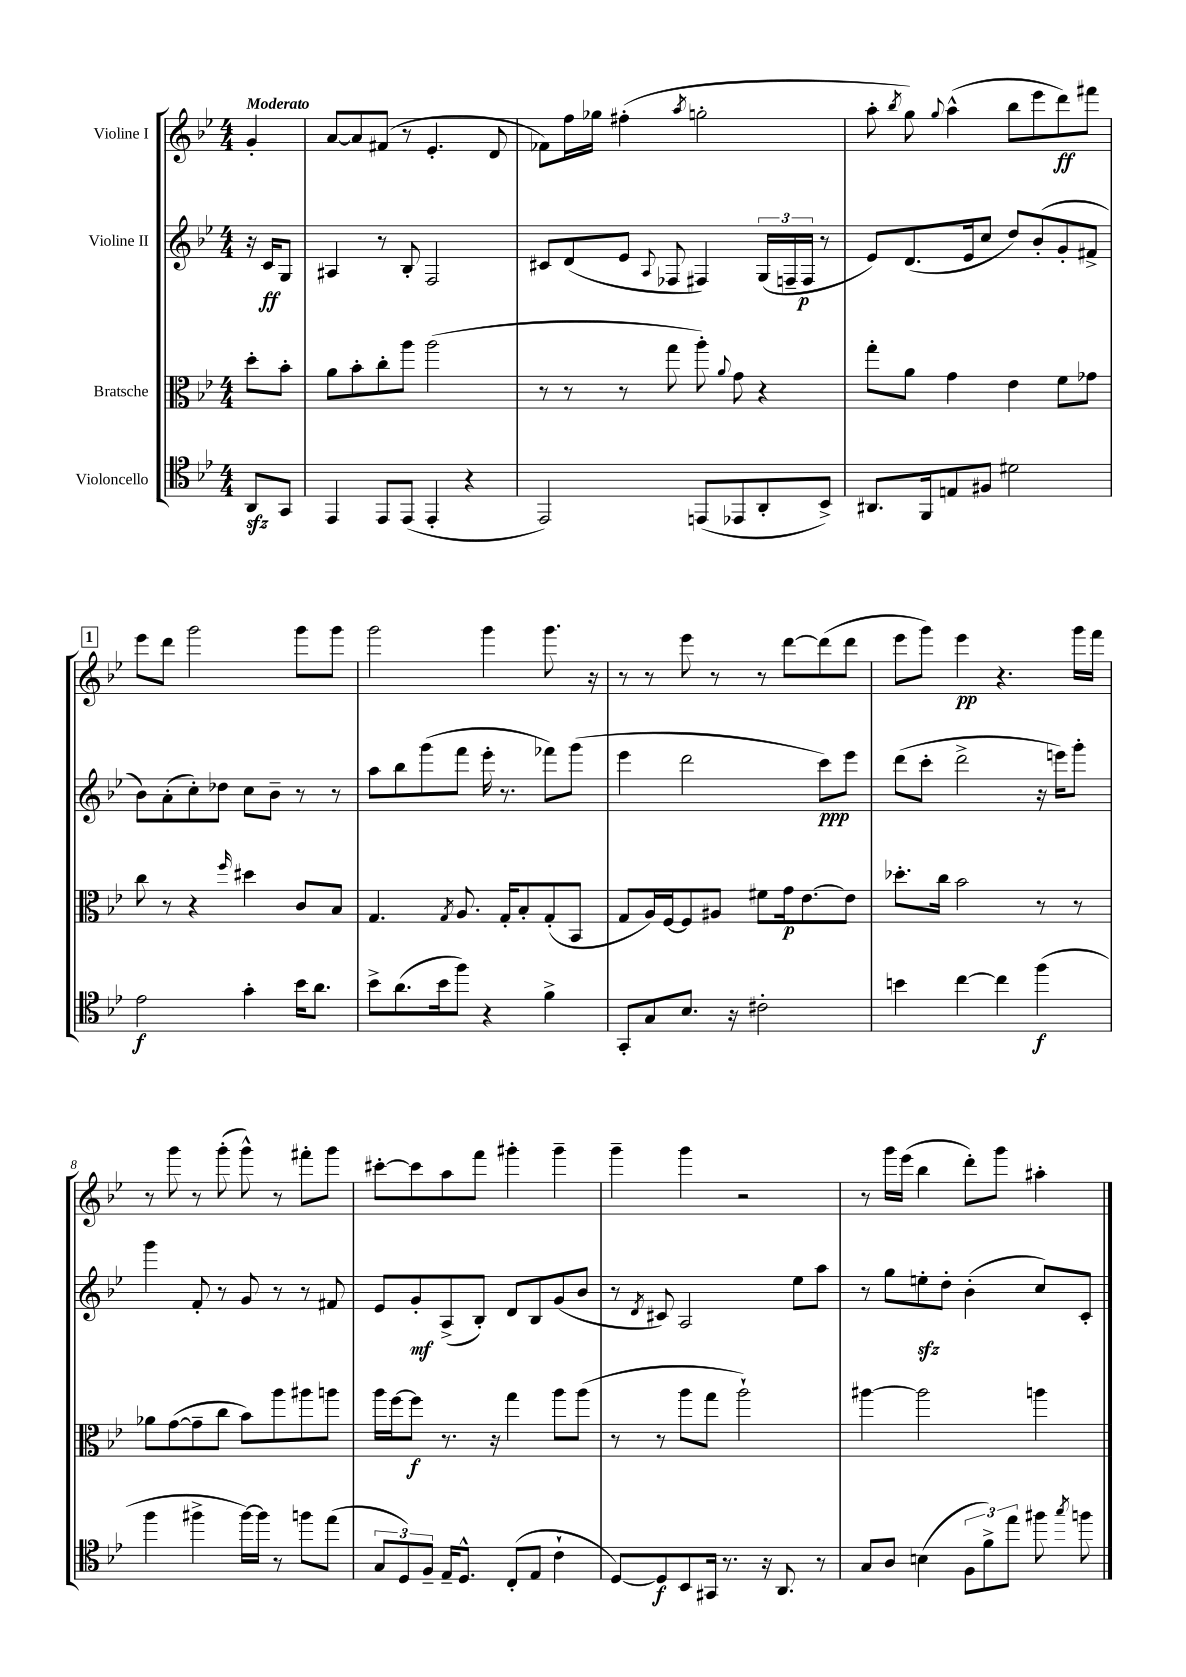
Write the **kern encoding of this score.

**kern	**kern	**kern	**kern
*staff4	*staff3	*staff2	*staff1
*clefC4	*clefC3	*clefG2	*clefG2
*k[b-e-]	*k[b-e-]	*k[b-e-]	*k[b-e-]
*M4/4	*M4/4	*M4/4	*M4/4
8AA/L	8dd'\L	16r	4g'/
.	.	16c/LK	.
8GG/J	8b-'\J	8G/J	.
=	=	=	=
4EE-/	8a\L	4A#/	[8a/L
.	8b-'\	.	8a/]
8EE-/L	8cc'\	8r	(8f#/J
(8EE-/J	8aa\J	8B-'/	8r
4EE-'/	(2aa\	2F/	4.e-'/
4r	.	.	.
.	.	.	8d/
=	=	=	=
2EE-/)	8r	8c#/L	8f-\L)
.	8r	(8d/	16ff\L
.	.	.	16gg-\JJ
.	8r	8e-/J	(4ff#'\
.	.	8qqA/	.
.	8gg\	8F-/	.
.	.	.	8qaa/
(8EE/L	8aa'\)	4F#/)	2gg'\
.	8qqa/	.	.
8EE-/	8g\	.	.
8AA'/	4r	(24G/LL	.
.	.	24F~/	.
.	.	24F/JJ	.
8BB-^/J)	.	8r	.
=	=	=	=
8.AA#/L	8gg'\L	8e-/L)	8aa'\
.	.	.	8qbb-/
.	8a\J	(8.d/	8gg\)
16FF/k	.	.	.
.	.	.	8qqgg/
8E/	4g\	.	(4aa^^\
.	.	16e-/k	.
8F#/J	.	8cc/J	.
2d#\	4e-\	8dd/L)	8bb-\L
.	.	(8b-'/	8eee-\
.	8f\L	8g'/	8ddd\)
.	8g-\J	8f#^/J	8fff#\J
=	=	=	=
2e-\	8cc\	8b-\L)	8eee-\L
.	8r	(8a'\	8ddd\J
.	4r	8cc'\)	2ggg\
.	.	8dd-\J	.
.	16qqff/	.	.
4g'\	4dd#\	8cc\L	.
.	.	8b-~\J	.
16b-\LK	8c/L	8r	8ggg\L
8.a\J	.	.	.
.	8B-/J	8r	8ggg\J
=	=	=	=
8b-^\L	4.G/	8aa\L	2ggg\
(8.a\	.	8bb-\	.
.	.	(8ggg\	.
16b-\k	.	.	.
.	8qG/	.	.
8ff\J)	8.A/	8fff\J	.
4r	.	16eee-'\	4ggg\
.	16G'/LK	8.r	.
.	8B-'/	.	.
4f^\	(8G'/	8fff-\L)	8.ggg\
.	8BB-/J	(8ggg\J	.
.	.	.	16r
=	=	=	=
8GG'/L	8G/L	4eee-\	8r
8G/	16A/L)	.	8r
.	[16F/J	.	.
8.B-/J	8F/]	2ddd\	8eee-\
.	8A#/J	.	8r
16r	.	.	.
2c#'\	8f#\L	.	8r
.	16g\k	.	[8ddd\L
.	[8.e-\	.	.
.	.	8ccc\L)	(8ddd\]
.	8e-\]J	8eee-\J	8ddd\J
=	=	=	=
4b\	8.dd-'\L	(8ddd\L	8eee-\L
.	.	8ccc'\J	8ggg\J)
.	16cc\Jk	.	.
[4cc\	2b-\	2ddd^\	4eee-\
4cc\]	.	.	4.r
(4ff\	8r	16r	.
.	.	16eee\LK)	.
.	8r	8ggg'\J	16ggg\LL
.	.	.	16fff\JJ
=	=	=	=
4ff\	8a-\L	4ggg\	8r
.	([8g\	.	8ggg\
4ff#^\	8g~\]	8f'/	8r
.	8cc\J	8r	(8ggg'\
[16ff#\LL)	8b-\L)	8g/	8ggg^^\)
16ff#\]JJ	.	.	.
8r	8aa\	8r	8r
8ff\L	8aa#\	8r	8fff#'\L
(8ee-\J	8aa\J	8f#/	8ggg\J
=	=	=	=
12G/L	16aa\LL	8e-/L	[8ccc#'\L
.	[16ff\J	.	.
12D/)	.	.	.
.	8ff\]J	8g'/	8ccc#\]
12F~/J	.	.	.
16E-~/LK	8.r	(8A^/	8aa\
8.D^^/J	.	.	.
.	.	8B-'/J)	8fff\J
.	16r	.	.
(8C'/L	4gg\	8d/L	4ggg#'\
8E-/J	.	8B-/	.
4c`\	8aa\L	(8g/	4ggg#~\
.	(8aa\J	8b-/J	.
=	=	=	=
[8D/L)	8r	8r	4ggg~\
.	.	8qd/	.
8D/]	8r	8c#/)	.
8BB-/	8aa\L	2A/	4ggg\
16GG#/Jk	8gg\J	.	.
8.r	.	.	.
.	2aa`\)	.	2r
16r	.	.	.
8.AA/	.	.	.
.	.	8ee-\L	.
8r	.	8aa\J	.
=	=	=	=
8G/L	[4aa#\	8r	8r
8A/J	.	8gg\L	16ggg\LL
.	.	.	(16eee-\JJ
(4B\	2aa#\]	8ee'\	4bb-\
.	.	8dd'\J	.
12F\L	.	(4b-'\	8ddd'\L)
12f^\)	.	.	.
.	.	.	8ggg\J
12ee-\J	.	.	.
8ff#\	4aa\	8cc/L)	4aa#'\
8qgg/	.	.	.
8ff\	.	8c'/J	.
==	==	==	==
*-	*-	*-	*-
